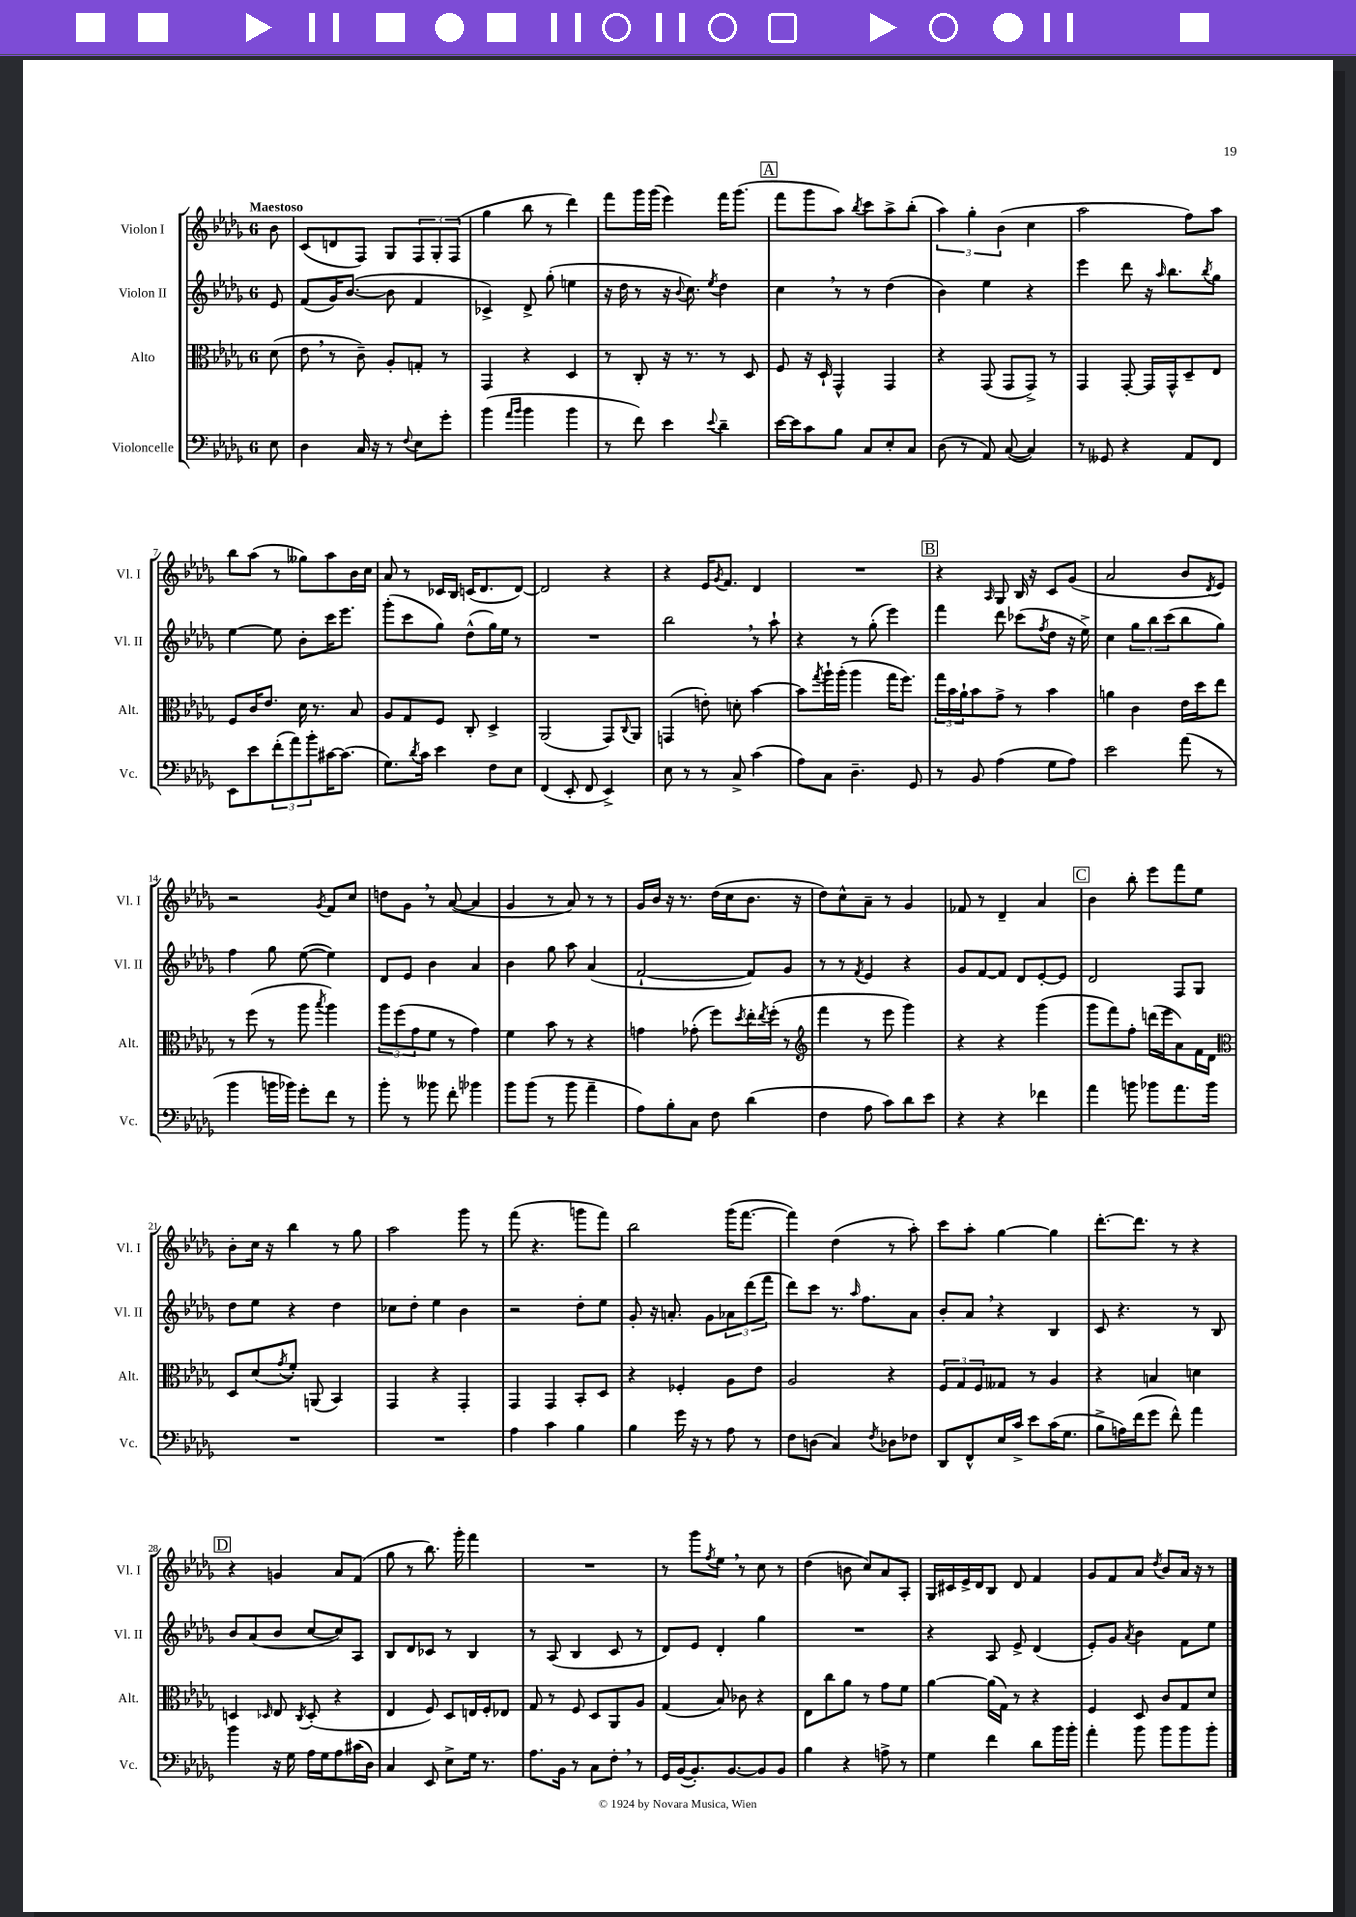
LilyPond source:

<<
\new StaffGroup <<
\new Staff = "s0" \with { instrumentName = "Violon I" shortInstrumentName = "Vl. I" } {
    \clef treble \key des \major \once \override Staff.TimeSignature.style = #'single-digit \time 6/8 \partial 8 \tempo "Maestoso"
    bes'8 |
    c'8( d'8 f8) ges8 \tuplet 3/2 { f8 ges8-. f8( } |
    ges''4 bes''8 r8 des'''4) |
    f'''8 ges'''16 ges'''16( ees'''4) f'''16 ges'''8.( |
    \mark \markup { \box "A" } f'''8 ges'''8 aes''8) \acciaccatura { bes''8 } c'''8 aes''8-> bes''8-.( |
    \tuplet 3/2 { aes''4) ges''4-. bes'4( } c''4 |
    aes''2 f''8) aes''8 |
    bes''8 aes''8( r8 geses''8) aes''8 bes'16 c''16 |
    aes'8 r8 ces'16 bes16 c'16( des'8. des'8~) |
    des'2 r4 |
    r4 ees'16 \acciaccatura { ges'8 } f'8. des'4 |
    R2. |
    \mark \markup { \box "B" } r4 \grace { aes16 } ges8 bes16 r16 c'8 ges'8( |
    aes'2 bes'8 \acciaccatura { des'8 } ees'8) |
    r2 \acciaccatura { ges'8 } f'8 c''8 |
    d''8 ges'8 \breathe r8 aes'8~( aes'4 |
    ges'4 r8 aes'8) r8 r8 |
    ges'16 bes'16 r16 r8. des''16( c''16 bes'8. r16 |
    des''8) c''8-^ aes'8-- r8 ges'4 |
    fes'8 r8 des'4-- aes'4 |
    \mark \markup { \box "C" } bes'4 bes''8-. ees'''8 f'''8 ees''8 |
    bes'8-. c''16 r16 bes''4 r8 ges''8 |
    aes''2 ges'''8 r8 |
    f'''8( r4. g'''8 f'''8) |
    bes''2 ges'''16( f'''8.~ |
    f'''4) des''4( r8 aes''8-.) |
    c'''8 aes''8-. ges''4~ ges''4 |
    des'''8.~-. des'''8. r8 r4 |
    \mark \markup { \box "D" } r4 g'4 aes'8 f'8( |
    ges''8 r8 bes''8.) ges'''16-. f'''4 |
    R2. |
    r8 ges'''8 \acciaccatura { f''8 } ees''8 \breathe r8 c''8 r8 |
    des''4( b'8 c''8) aes'8 aes8-. |
    ges16 cis'16 ees'16-> des'16 bes8 des'8 f'4 |
    ges'8 f'8 aes'8 \acciaccatura { des''8 } bes'8 aes'16 r16 r8 \bar "|." |
}
\new Staff = "s1" \with { instrumentName = "Violon II" shortInstrumentName = "Vl. II" } {
    \clef treble \key des \major \once \override Staff.TimeSignature.style = #'single-digit \time 6/8 \partial 8
    ees'8 |
    f'8( ges'16) bes'8.~( bes'8 f'4 |
    ces'4->) des'8-> ges''8-.( e''4 |
    r16 des''16 r8 r16 \appoggiatura { bes'8 } c''8.) \acciaccatura { ees''8 } des''4 |
    \mark \markup { \box "A" } c''4 \breathe r8 r8 des''4( |
    bes'4) ees''4 r4 |
    ees'''4 des'''8 r16 \grace { aes''16 } bes''8. \acciaccatura { bes''8 } ges''8 |
    ees''4~ ees''8 bes'8-. c'''16 ees'''8. |
    ges'''8-.( c'''8 ges''8) des''8-^( ges''16) ees''16 r8 |
    R2. |
    bes''2 \breathe r8 aes''8-! |
    r4 r8 ges''8-.( ees'''4) |
    \mark \markup { \box "B" } f'''4 des'''8 ces'''8( \acciaccatura { f''8 } des''8 r16 ees''16->) |
    c''4 \tuplet 3/2 { ges''8 bes''8 c'''8( } bes''8 ges''8) |
    f''4 ges''8 ees''8~( ees''4) |
    des'8 ees'8 bes'4 aes'4 |
    bes'4 ges''8 aes''8 aes'4( |
    f'2~-! f'8) ges'8 |
    r8 r8 \acciaccatura { f'8 } ees'4 r4 |
    ges'8 f'8~ f'8 des'8 ees'8~-. ees'8 |
    \mark \markup { \box "C" } des'2 f8 ges8 |
    des''8 ees''8 r4 des''4 |
    ces''8 des''8-. ees''4 bes'4 |
    r2 des''8-. ees''8 |
    ges'8-. r16 a'8.-. ges'8 \tuplet 3/2 { aes'8 des'''8( f'''8 } |
    des'''8) c'''8 r8. \grace { aes''16 } f''8. aes'8 |
    bes'8-. aes'8 \breathe r4 bes4 |
    c'8 r4. r8 bes8 |
    \mark \markup { \box "D" } bes'8 aes'8( bes'8 c''8~ c''8) aes8 |
    bes8 des'8 ces'8 r8 bes4 |
    r8 aes8( bes4 c'8 r8 |
    des'8) ees'8 des'4-. ges''4 |
    R2. |
    r4 aes8 ees'8-> des'4( |
    ees'8-.) ges'8 \acciaccatura { aes'8 } bes'4 f'8 ees''8 \bar "|." |
}
\new Staff = "s2" \with { instrumentName = "Alto" shortInstrumentName = "Alt." } {
    \clef alto \key des \major \once \override Staff.TimeSignature.style = #'single-digit \time 6/8 \partial 8
    des'8( |
    ees'8 \breathe r8 c'8--) aes8-. g8-. r8 |
    ges,4 r4 des4 |
    r8 c8-. r16 r8. r8 des8 |
    \mark \markup { \box "A" } f8 r16 des16-! ges,4-^ ges,4 |
    r4 ges,8( ges,8 ges,8->) r8 |
    ges,4 ges,8~-. ges,16 ges,16-^ des8-- ees8 |
    f8 c'16 ees'8. des'16 r8. bes8 |
    aes8 ges8 f8 c8-. des4-> |
    aes,2( ges,8) \appoggiatura { c8 } aes,8 |
    g,4( e'8-.) d'8-. bes'4~ |
    bes'8 \acciaccatura { ges''8 } aes''16-! aes''16-.( aes''4 ges''16 f''8.) |
    \mark \markup { \box "B" } \tuplet 3/2 { ges''16 bes'16 aes'16-! } bes'8 ges'8-> r8 bes'4 |
    a'4 c'4 ees'16 des''16 ees''8 |
    r8 f''8( r8 aes''8 \acciaccatura { bes''8 } aes''4) |
    \tuplet 3/2 { aes''8 f''8( ges'8 } f'8 r8 ges'4) |
    f'4 bes'8 r8 r4 |
    g'4 ges'8-.( f''8) \acciaccatura { des''8 } ees''16-. \acciaccatura { ees''8 } f''16-.( r8 |
    \clef treble f'''4 r8 ees'''8 ges'''4) |
    r4 r4 ges'''4( |
    \mark \markup { \box "C" } ges'''8 f'''8) f''8-. d'''16( ees'''16 aes'8) f'16 des'16 |
    \clef alto des8 des'8( \acciaccatura { ges'8 } f'8-.) a,8( bes,4) |
    ges,4 r4 ges,4-. |
    ges,4 ges,4 bes,8-. des8 |
    r4 fes4-. aes8 ees'8 |
    aes2 r4 |
    \tuplet 3/2 { f8 ges8 f8 } geses8 r8 aes4 |
    r4 b4 d'4 |
    \mark \markup { \box "D" } d4 \grace { des16 } ees8 \acciaccatura { c8 } des8-.( r4 |
    ees4 f8) des8 e16 f16-. ees8 |
    ges8 r8 f8 des8 aes,8 aes8 |
    ges4( bes8) ces'8 r4 |
    ees8 c''8 aes'8 r8 ges'8 f'8 |
    aes'4~ aes'16( ges16) r8 r4 |
    f4 des8 c'8 ges8 des'8 \bar "|." |
}
\new Staff = "s3" \with { instrumentName = "Violoncelle" shortInstrumentName = "Vc." } {
    \clef bass \key des \major \once \override Staff.TimeSignature.style = #'single-digit \time 6/8 \partial 8
    ees8 |
    des4 c16 r16 r8 \appoggiatura { f8 } ees8 ges'8-. |
    bes'4( \grace { aes'16 bes'16 } bes'4 bes'4 |
    r8 f'8) ees'4 \appoggiatura { ees'8 } des'4-- |
    \mark \markup { \box "A" } ees'16~ ees'16 c'8 bes8 c8 ees8-. c8 |
    des8( r8 aes,8) c8~( c4) |
    r8 geses,8 r4 aes,8 f,8 |
    ees,8 ees'8 \tuplet 3/2 { f'8-.( aes'8) bes'8-. } cis'16~ cis'8.( |
    ges8.) \acciaccatura { des'8 } c'16 ees'4 f8 ees8 |
    f,4( ees,8-. f,8 ees,4->) |
    ees8 r8 r8 c8-> c'4( |
    aes8) c8 des4.-- ges,8 |
    \mark \markup { \box "B" } r8 bes,8 aes4( ges8 aes8) |
    ees'2 aes'8( r8 |
    bes'4 b'16 bes'16) ges'8-. f'8 r8 |
    bes'8-. r8 beses'8 f'8-. bes'4 |
    bes'8 bes'8( r8 bes'8 aes'4-- |
    aes8) bes8-. c8 f8 des'4( |
    f4 aes8 c'8) des'8 ees'8 |
    r4 r4 fes'4 |
    \mark \markup { \box "C" } aes'4 b'8 bes'8 aes'8. bes'16 |
    R2. |
    R2. |
    aes4 c'4 bes4 |
    bes4 ges'16 r16 r8 aes8 r8 |
    f8 d8( c4) \acciaccatura { f8 } des8 fes8 |
    des,8 f,8-^ ees16 c'16-> ees'8 c'16( ges8. |
    bes8-> a16) f'16( ges'8 f'8-^) aes'4 |
    \mark \markup { \box "D" } bes'4 r16 ges16 aes16 ges16 aes8 cis'16( des16) |
    c4 ees,8 ees8-> ges16 r8. |
    aes8. bes,16 r8 c8 f8-. \breathe r8 |
    ges,16 bes,16~( bes,8.-.) bes,8.~ bes,8 bes,8 |
    bes4 r4 a8-> r8 |
    ges4 f'4 des'8 bes'16 bes'16-. |
    aes'4-. bes'8 bes'8 bes'8 bes'8-. \bar "|." |
}
>>
>>
